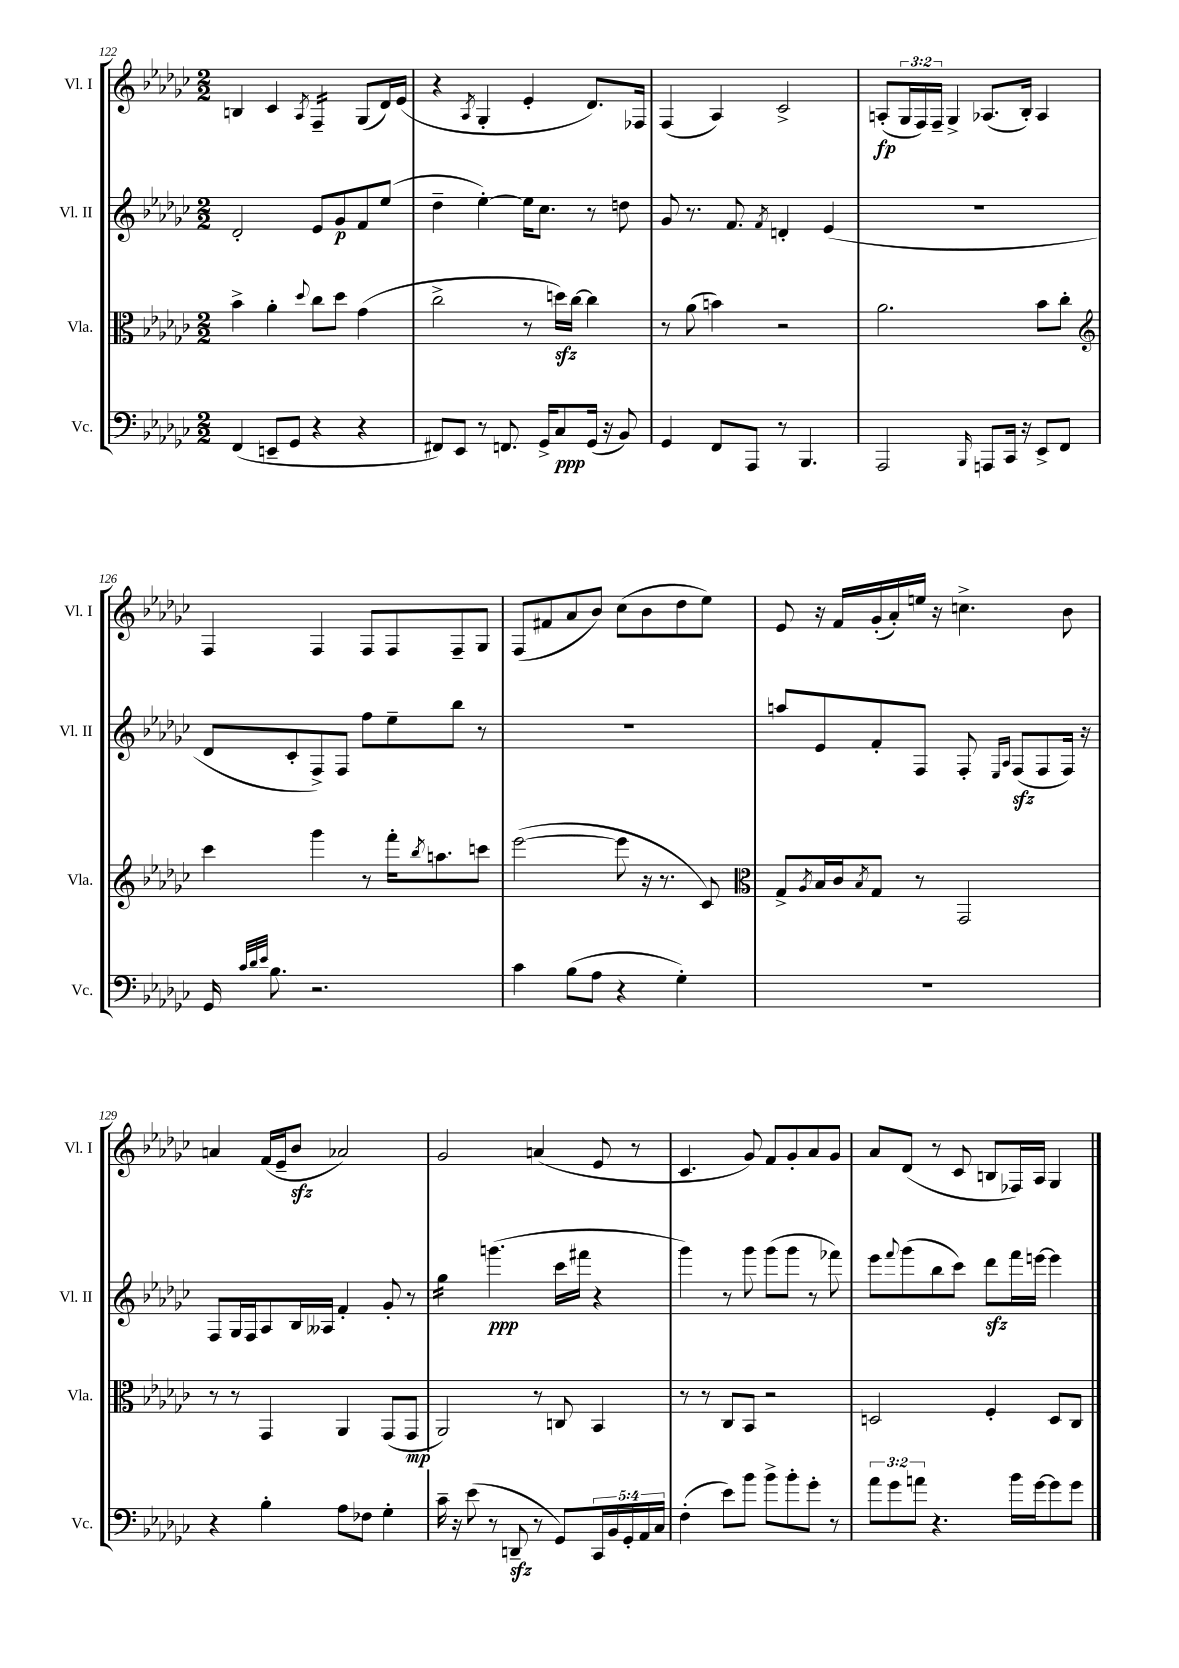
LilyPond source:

<<
\new StaffGroup <<
\new Staff = "s0" \with { instrumentName = "Vl. I" shortInstrumentName = "Vl. I" } {
    \clef treble \key ges \major \numericTimeSignature \time 2/2 \override Staff.TupletNumber.text = #tuplet-number::calc-fraction-text
    b4 ces'4 \acciaccatura { aes8 } f4:16-- ges8( des'16) ees'16( |
    r4 \acciaccatura { aes8 } ges4-. ees'4-. des'8.) fes16 |
    f4( aes4) ces'2-> |
    a8-.\fp( \tuplet 3/2 { ges16 f16) f16-- } ges4-> aes8.( bes16-.) aes4 |
    f4 f4 f8 f8 f8-- ges8 |
    f8( fis'8 aes'8 bes'8) ces''8( bes'8 des''8 ees''8) |
    ees'8 r16 f'16 ges'16-.( aes'16-.) e''16 r16 c''4.-> bes'8 |
    a'4 f'16( ees'16-- bes'8\sfz aes'2) |
    ges'2 a'4( ees'8 r8 |
    ces'4. ges'8) f'8 ges'8-. aes'8 ges'8 |
    aes'8 des'8( r8 ces'8 b8 fes16) aes16 ges4 \bar "|." |
}
\new Staff = "s1" \with { instrumentName = "Vl. II" shortInstrumentName = "Vl. II" } {
    \clef treble \key ges \major \numericTimeSignature \time 2/2
    des'2-. ees'8 ges'8\p f'8 ees''8( |
    des''4-- ees''4~-.) ees''16 ces''8. r8 d''8 |
    ges'8 r8. f'8. \acciaccatura { f'8 } d'4-. ees'4( |
    R1 |
    des'8 ces'8-. f8->) f8 f''8 ees''8-- bes''8 r8 |
    R1 |
    a''8 ees'8 f'8-. f8 f8-. \grace { ees16 aes16 } f8\sfz( f8 f16) r16 |
    f8 ges16 f16 aes8 bes16 aeses16 f'4-. ges'8-. r8 |
    ges''4:16 g'''4.\ppp( ces'''16 fis'''16 r4 |
    ges'''4) r8 ges'''8 ges'''8( ges'''8 r8 fes'''8) |
    ees'''8 \appoggiatura { f'''8 } ges'''8( bes''8 ces'''8) des'''8\sfz f'''16 e'''16~ e'''4 \bar "|." |
}
\new Staff = "s2" \with { instrumentName = "Vla." shortInstrumentName = "Vla." } {
    \clef alto \key ges \major \numericTimeSignature \time 2/2
    bes'4-> aes'4-. \appoggiatura { des''8 } ces''8 des''8 ges'4( |
    ces''2-> r8 d''16\sfz) ces''16~ ces''4 |
    r8 aes'8( b'4) r2 |
    aes'2. bes'8 ces''8-. |
    \clef treble ces'''4 ges'''4 r8 f'''16-. \acciaccatura { bes''8 } a''8. c'''8 |
    ees'''2~( ees'''8 r16 r8. ces'8) |
    \clef alto ges8-> \acciaccatura { aes8 } bes16 ces'16 \acciaccatura { bes8 } ges8 r8 ges,2 |
    r8 r8 ges,4 aes,4 ges,8( ges,8\mp |
    aes,2) r8 c8 bes,4 |
    r8 r8 ces8 bes,8 r2 |
    d2 f4-. d8 ces8 \bar "|." |
}
\new Staff = "s3" \with { instrumentName = "Vc." shortInstrumentName = "Vc." } {
    \clef bass \key ges \major \numericTimeSignature \time 2/2 \override Staff.TupletNumber.text = #tuplet-number::calc-fraction-text
    f,4( e,8-- ges,8 r4 r4 |
    fis,8) ees,8 r8 f,8. ges,16-> ces8\ppp ges,16( r16 bes,8) |
    ges,4 f,8 aes,,8 r8 bes,,4. |
    aes,,2 \grace { bes,,16 } a,,8 ces,16 r16 ees,8-> f,8 |
    ges,16 \grace { ces'32 des'32 ees'32 } bes8. r2. |
    ces'4 bes8( aes8 r4 ges4-.) |
    R1 |
    r4 bes4-. aes8 fes8 ges4-. |
    ces'16-- r16 ees'8( r8 d,8--\sfz r8 ges,8) \tuplet 5/4 { ces,16 bes,16 ges,16-. aes,16 ces16 } |
    f4-.( ees'8) bes'8 bes'8-> bes'8-. ges'8-. r8 |
    \tuplet 3/2 { aes'8 ges'8 a'8 } r4. bes'16 ges'16~ ges'8 ges'8 \bar "|." |
}
>>
>>
\layout { \context { \Score currentBarNumber = #122 } }
